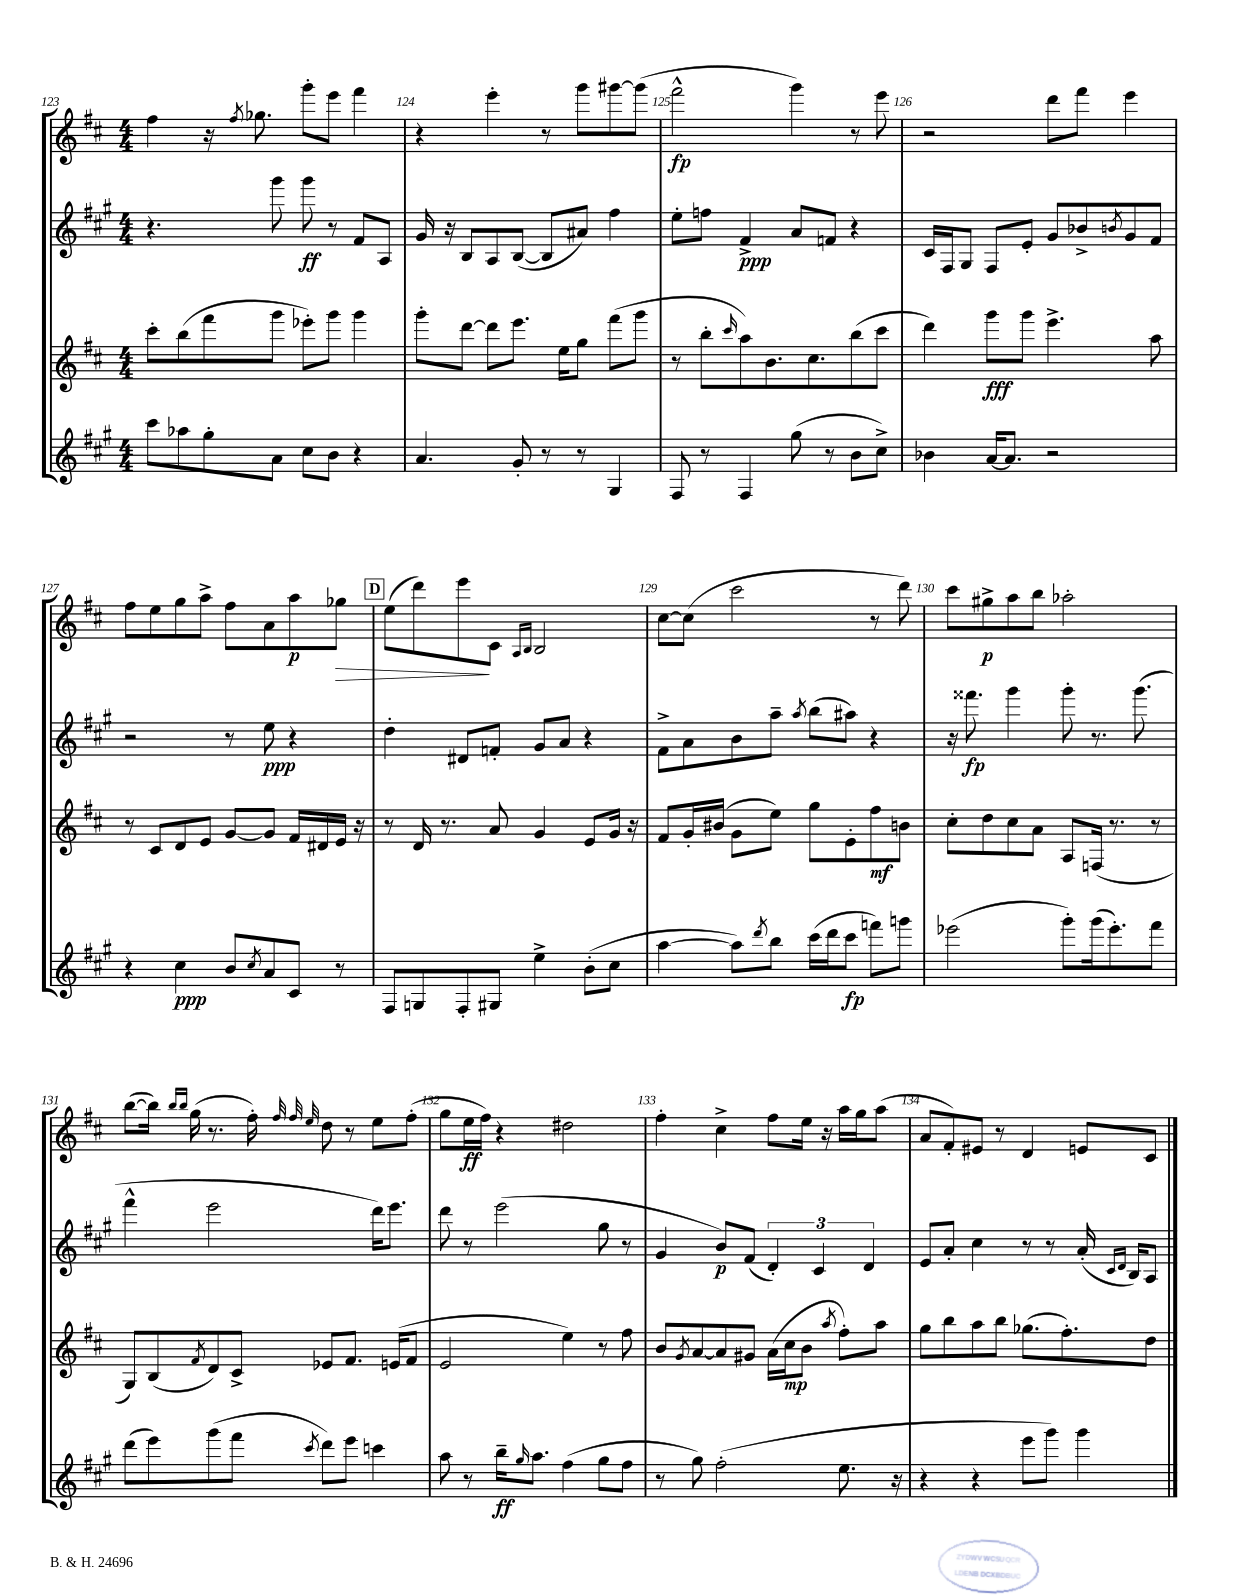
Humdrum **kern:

**kern	**dynam	**kern	**dynam	**kern	**dynam	**kern	**dynam
*part4	*part4	*part3	*part3	*part2	*part2	*part1	*part1
*staff4	*staff4	*staff3	*staff3	*staff2	*staff2	*staff1	*staff1
*clefG2	*	*clefG2	*	*clefG2	*	*clefG2	*
*k[f#c#g#]	*	*k[f#c#]	*	*k[f#c#g#]	*	*k[f#c#]	*
*M4/4	*	*M4/4	*	*M4/4	*	*M4/4	*
=123	=123	=123	=123	=123	=123	=123	=123
8ccc#\L	.	8ccc#'\L	.	4.r	.	4ff#\	.
8aa-X\	.	(8bb\	.	.	.	.	.
8gg#'\	.	8fff#\	.	.	.	16r	.
.	.	.	.	.	.	8qff#/	.
.	.	.	.	.	.	8.gg-X\	.
8a\J	.	8ggg\J	.	8ggg#\	.	.	.
8cc#\L	.	8eee-X'\L)	.	8ggg#\	ff	8ggg'\L	.
8b\J	.	8ggg\J	.	8r	.	8eee\J	.
4r	.	4ggg\	.	8f#/L	.	4fff#\	.
.	.	.	.	8A/J	.	.	.
=124	=124	=124	=124	=124	=124	=124	=124
4.a/	.	8ggg'\L	.	16g#/	.	4r	.
.	.	.	.	16r	.	.	.
.	.	[8ddd\J	.	8B/L	.	.	.
.	.	8ddd\L]	.	8A/	.	4eee'\	.
8g#'/	.	8.eee\J	.	([8B/J	.	.	.
8r	.	.	.	8B/L]	.	8r	.
.	.	16ee\KL	.	.	.	.	.
8r	.	8gg\J	.	8a#X/J)	.	8ggg\L	.
4G#/	.	(8fff#\L	.	4ff#\	.	[8ggg#X\	.
.	.	8ggg\J	.	.	.	(8ggg#\J]	.
=125	=125	=125	=125	=125	=125	=125	=125
8F#/	.	8r	.	8ee'\L	.	2fff#^^\	fp
8r	.	8bb'\L	.	8ffn\J	.	.	.
.	.	16qqccc#/	.	.	.	.	.
4F#/	.	8aa\)	.	4f#^/	ppp	.	.
.	.	8.b\	.	.	.	.	.
(8gg#\	.	.	.	8a/L	.	4ggg\)	.
.	.	8.cc#\	.	.	.	.	.
8r	.	.	.	8fn/J	.	.	.
8b\L	.	(8bb\	.	4r	.	8r	.
8cc#^\J)	.	8ccc#\J	.	.	.	8eee\	.
=126	=126	=126	=126	=126	=126	=126	=126
4b-X\	.	4ddd\)	.	16c#/LL	.	2r	.
.	.	.	.	16F#/J	.	.	.
.	.	.	.	8G#/J	.	.	.
[16a/KL	.	8ggg\L	fff	8F#/L	.	.	.
8.a/J]	.	.	.	.	.	.	.
.	.	8ggg\J	.	8e'/J	.	.	.
2r	.	4.eee^\	.	8g#/L	.	8ddd\L	.
.	.	.	.	8b-X^/	.	8fff#\J	.
.	.	.	.	8qbn/	.	.	.
.	.	.	.	8g#/	.	4eee\	.
.	.	8aa\	.	8f#/J	.	.	.
!!LO:LB:g=z
=127	=127	=127	=127	=127	=127	=127	=127
4r	.	8r	.	2r	.	8ff#\L	.
.	.	8c#/L	.	.	.	8ee\	.
4cc#\	ppp	8d/	.	.	.	8gg\	.
.	.	8e/J	.	.	.	8aa^\J	.
8b/L	.	[8g/L	.	8r	.	8ff#\L	.
8qcc#/	.	.	.	.	.	.	.
8a/	.	8g/J]	.	8ee\	ppp	8a\	.
8c#/J	.	16f#/LL	.	4r	.	8aa\	p
.	.	16d#X/	.	.	.	.	.
!	!	!	!	!	!	!	!LO:HP:b
8r	.	16e/JJ	.	.	.	8gg-X\J	>
.	.	16r	.	.	.	.	.
!!LO:REH:place=s1:t=D
=128	=128	=128	=128	=128	=128	=128	=128
8F#/L	.	8r	.	4dd'\	.	(8ee\L	.
8Gn/	.	16d/	.	.	.	8ddd\)	.
.	.	8.r	.	.	.	.	.
8F#'/	.	.	.	8d#X/L	.	8eee\	.
8G#X/J	.	8a/	.	8fn'/J	.	8c#\J	]
.	.	.	.	.	.	16qqA/LL	.
.	.	.	.	.	.	16qqB/JJ	.
4ee^\	.	4g/	.	8g#/L	.	2B/	.
.	.	.	.	8a/J	.	.	.
(8b'\L	.	8e/L	.	4r	.	.	.
8cc#\J	.	16g/Jk	.	.	.	.	.
.	.	16r	.	.	.	.	.
=129	=129	=129	=129	=129	=129	=129	=129
[4aa\	.	8f#/L	.	8f#^\L	.	[8cc#\L	.
.	.	16g'/L	.	8a\	.	(8cc#\J]	.
.	.	(16b#X/JJ	.	.	.	.	.
8aa\L])	.	8g\L	.	8b\	.	2ccc#\	.
8qddd/	.	.	.	.	.	.	.
8bb\J	.	8ee\J)	.	8aa~\J	.	.	.
.	.	.	.	8qaa/	.	.	.
(16ccc#\LL	.	8gg\L	.	(8bb\L	.	.	.
16ddd\J	.	.	.	.	.	.	.
8ccc#\J	fp	8e'\	.	8aa#X\J)	.	.	.
8fffn\L)	.	8ff#\	mf	4r	.	8r	.
8gggn\J	.	8bn\J	.	.	.	8ddd\)	.
=130	=130	=130	=130	=130	=130	=130	=130
(2eee-X\	.	8cc#'\L	.	16r	.	8ccc#\L	.
.	.	.	.	8.fff##X\	fp	.	.
.	.	8dd\	.	.	.	8gg#X^\	p
.	.	8cc#\	.	4ggg#\	.	8aa\	.
.	.	8a\J	.	.	.	8bb\J	.
8ggg#'\L)	.	8A/L	.	8ggg#'\	.	2aa-X'\	.
(16ggg#\k	.	(16Fn/Jk	.	8.r	.	.	.
8.eee-'\)	.	8.r	.	.	.	.	.
.	.	.	.	(8.ggg#\	.	.	.
8fff#\J	.	8r	.	.	.	.	.
!!LO:LB:g=z
=131	=131	=131	=131	=131	=131	=131	=131
(8ddd\L	.	8G/L)	.	4fff#^^\	.	([8bb\L	.
8eee\)	.	(8B/	.	.	.	16bb\Jk])	.
.	.	.	.	.	.	16qqbb/LL	.
.	.	.	.	.	.	16qqbb/JJ	.
.	.	.	.	.	.	(16gg\	.
.	.	8qf#/	.	.	.	.	.
(8ggg#\	.	8d/)	.	2eee\	.	8.r	.
8fff#\J	.	8c#^/J	.	.	.	.	.
.	.	.	.	.	.	16ff#'\)	.
.	.	.	.	.	.	32qqff#/	.
.	.	.	.	.	.	32qqff#/	.
8qccc#/	.	.	.	.	.	32qqee/	.
8ddd\L)	.	8e-X/L	.	.	.	8dd\	.
8eee\J	.	8.f#/J	.	.	.	8r	.
4cccn\	.	.	.	16ddd\KL)	.	8ee\L	.
.	.	(16en/KL	.	8.eee\J	.	.	.
.	.	8f#/J	.	.	.	(8ff#'\J	.
=132	=132	=132	=132	=132	=132	=132	=132
8aa\	.	2e/	.	8ddd\	.	8gg\L	.
8r	.	.	.	8r	.	16ee\L	ff
.	.	.	.	.	.	16ff#\JJ)	.
16bb~\KL	ff	.	.	(2eee\	.	4r	.
16qqgg#/	.	.	.	.	.	.	.
8.aa\J	.	.	.	.	.	.	.
(4ff#\	.	4ee\)	.	.	.	2dd#X\	.
8gg#\L	.	8r	.	8gg#\	.	.	.
8ff#\J	.	8ff#\	.	8r	.	.	.
=133	=133	=133	=133	=133	=133	=133	=133
8r	.	8b/L	.	4g#/	.	4ff#'\	.
.	.	8qg/	.	.	.	.	.
8gg#\)	.	[8a/	.	.	.	.	.
(2ff#'\	.	8a/]	.	8b/L)	p	4cc#^\	.
.	.	8g#X/J	.	(8f#/J	.	.	.
.	.	(16a\LL	.	6d'/)	.	8ff#\L	.
.	.	16cc#\J	mp	.	.	.	.
.	.	8b\J	.	.	.	16ee\Jk	.
.	.	.	.	6c#/	.	.	.
.	.	.	.	.	.	16r	.
.	.	8qaa/	.	.	.	.	.
8.ee\	.	8ff#'\L)	.	.	.	16aa\LL	.
.	.	.	.	.	.	16gg\J	.
.	.	.	.	6d/	.	.	.
.	.	8aa\J	.	.	.	(8aa\J	.
16r	.	.	.	.	.	.	.
=134	=134	=134	=134	=134	=134	=134	=134
4r	.	8gg\L	.	8e/L	.	8a/L	.
.	.	8bb\	.	8a'/J	.	8f#'/)	.
4r	.	8aa\	.	4cc#\	.	8e#X/J	.
.	.	8bb\J	.	.	.	8r	.
8eee\L	.	(8.gg-X\L	.	8r	.	4d/	.
8ggg#\J)	.	.	.	8r	.	.	.
.	.	8.ff#'\)	.	.	.	.	.
4ggg#\	.	.	.	(16a'/	.	8en/L	.
.	.	.	.	16qqc#/LL	.	.	.
.	.	.	.	16qqd/JJ	.	.	.
.	.	.	.	16B/KL)	.	.	.
.	.	8dd\J	.	8A/J	.	8c#/J	.
==	==	==	==	==	==	==	==
*-	*-	*-	*-	*-	*-	*-	*-
